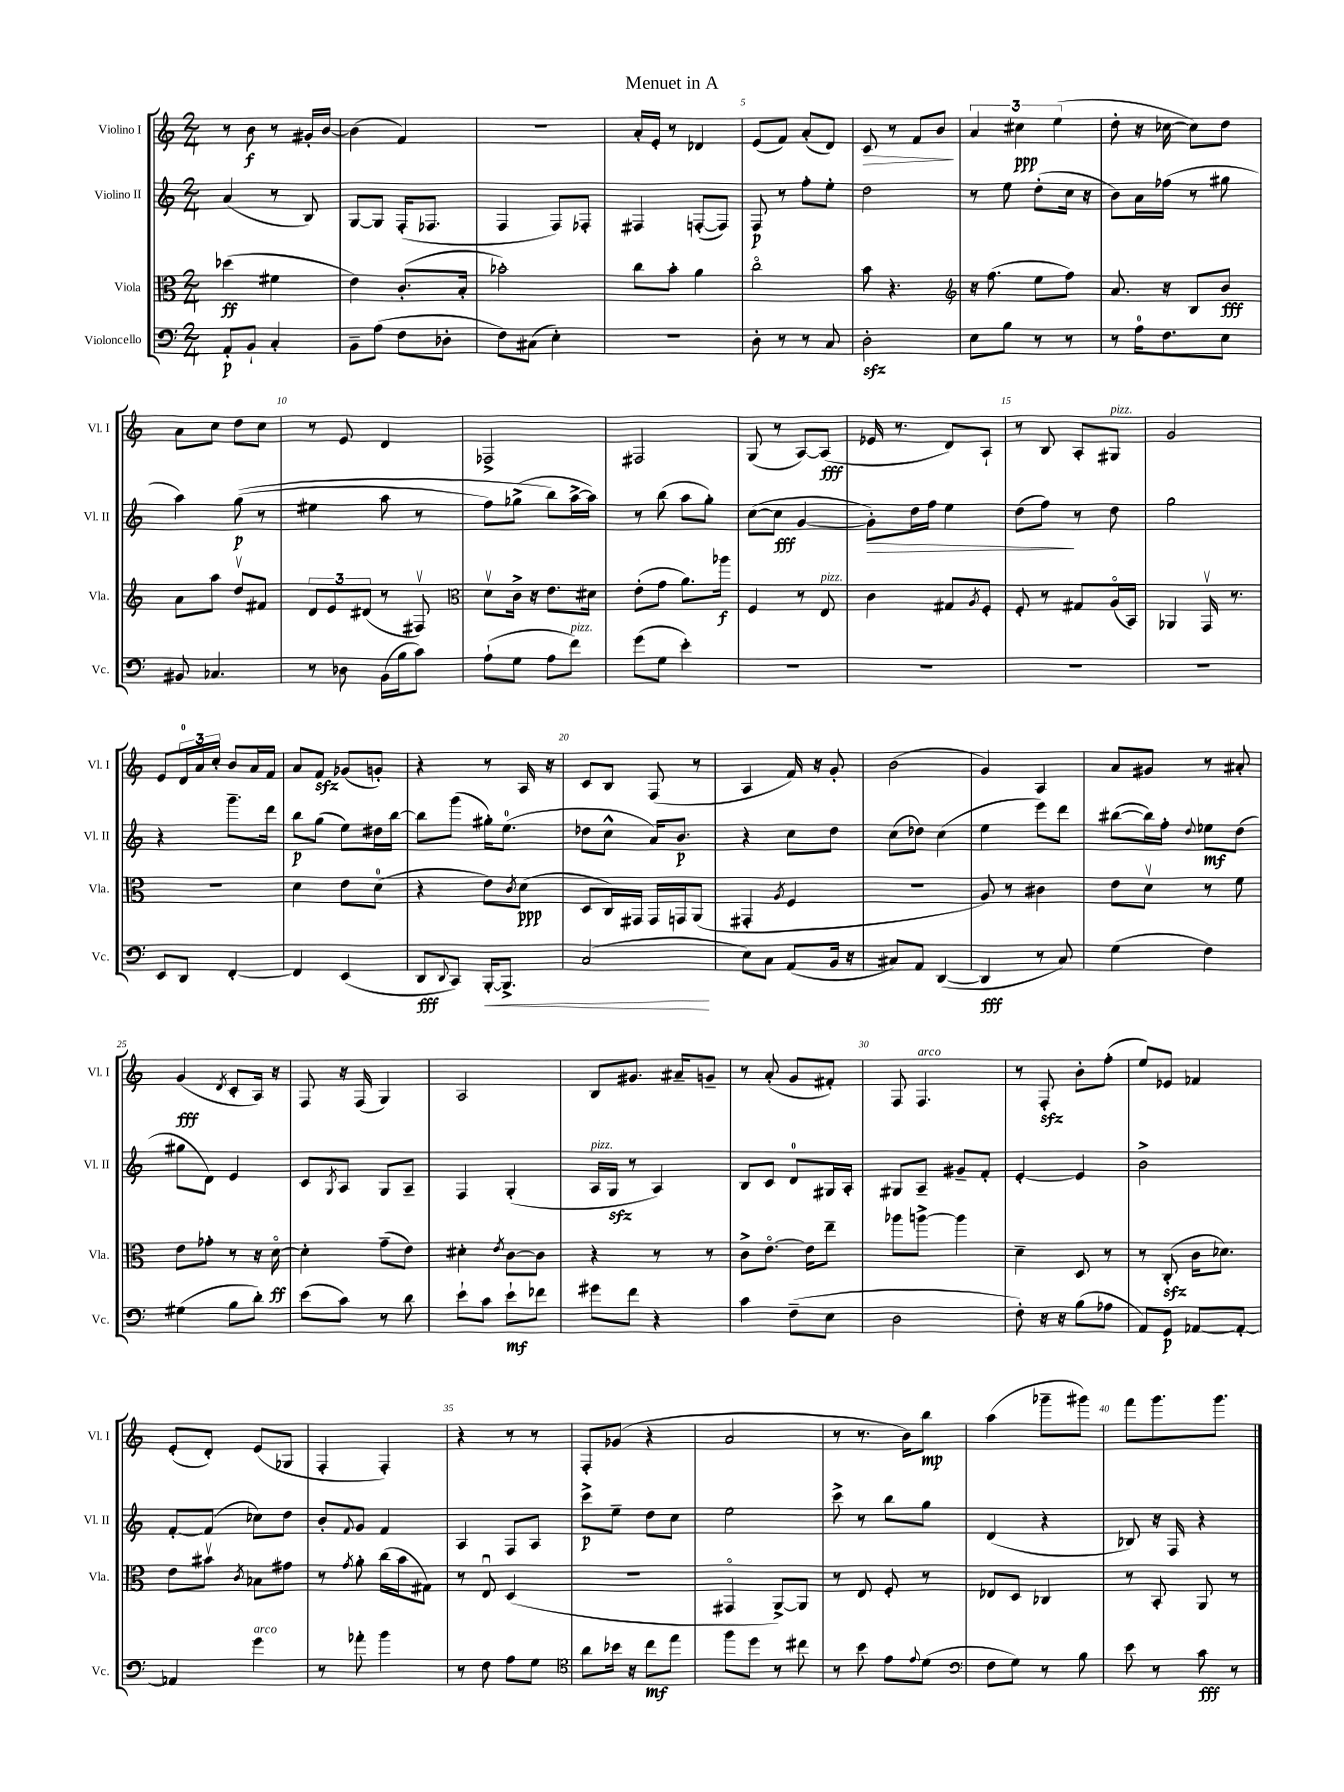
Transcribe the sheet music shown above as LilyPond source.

\header { title = "Menuet in A" }
<<
\new StaffGroup <<
\new Staff = "s0" \with { instrumentName = "Violino I" shortInstrumentName = "Vl. I" } {
    \clef treble \key c \major \numericTimeSignature \time 2/4
    r8 b'8\f r8 gis'16-. b'16~ |
    b'4( f'4) |
    R2 |
    a'16-. e'16-. r8 des'4 |
    e'8( f'8) a'8-.( d'8) |
    c'8\> r8 f'8 b'8\! |
    \tuplet 3/2 { a'4 cis''4\ppp e''4( } |
    d''8-. r16 ces''16~ ces''8) d''8 |
    a'8 c''8 d''8 c''8 |
    r8 e'8 d'4 |
    fes2-> |
    fis2 |
    g8( r8 a8~) a8\fff( |
    ees'16 r8. d'8) a8-! |
    r8 b8 a8-. gis8^\markup { \italic "pizz." } |
    g'2 |
    e'8 \tuplet 3/2 { d'16-0 a'16 c''16-. } b'8 a'16 f'16 |
    a'8 f'8\sfz ges'8( g'8-.) |
    r4 r8 a16 r16 |
    c'8 b8 f8( r8 |
    a4 f'16) r16 g'8-. |
    b'2( |
    g'4) a4 |
    a'8 gis'8 r8 ais'8-. |
    g'4\fff( \acciaccatura { d'8 } c'8-. a16) r16 |
    f8 r16 f16( g4) |
    a2 |
    b8 gis'8. ais'16-- g'8-- |
    r8 a'8-.( g'8 fis'8-.) |
    f8 f4.^\markup { \italic "arco" } |
    r8 f8-.\sfz b'8-. f''8-.( |
    e''8) ees'8 fes'4 |
    e'8-.( d'8-.) e'8( ges8 |
    f4-. f4-.) |
    r4 r8 r8 |
    f8-. ges'8( r4 |
    a'2 |
    r8 r8. b'16) b''8\mp |
    a''4( ges'''8-- gis'''8) |
    f'''8 g'''8. g'''8. \bar "|." |
}
\new Staff = "s1" \with { instrumentName = "Violino II" shortInstrumentName = "Vl. II" } {
    \clef treble \key c \major \numericTimeSignature \time 2/4
    a'4( r8 b8) |
    g8~ g8 f16-.( fes8. |
    f4 f8) fes8-. |
    fis4 f8~-.( f8) |
    f8\p r8 f''8-. e''8-. |
    d''2 |
    r8 e''8 d''8-.( c''16 r16 |
    b'8) a'16 fes''16( r8 gis''8 |
    a''4) g''8\p(\( r8 |
    eis''4 a''8 r8 |
    f''8) ges''8->( b''8\) a''16~-> a''16) |
    r8 b''8( a''8 g''8-.) |
    c''8~( c''8\fff g'4~ |
    g'8-.\>) d''16 f''16 e''4 |
    d''8( f''8\!) r8 d''8 |
    g''2 |
    r4 g'''8.-- d'''16 |
    b''8\p g''8( e''8) dis''16 b''16~ |
    b''8 g'''8( gis''16-.) e''8.-0( |
    des''8 c''8-^ a'16) b'8.\p |
    r4 c''8 d''8 |
    c''8( des''8) c''4( |
    e''4 e'''8) d'''8 |
    bis''8~( bis''16) f''16-. \appoggiatura { d''8 } ees''8\mf d''8( |
    gis''8 d'8) e'4 |
    c'8 \acciaccatura { g8 } a8 g8 a8-- |
    f4 g4-.( |
    a16^\markup { \italic "pizz." } g16\sfz r8 a4) |
    b8 c'8 d'8-0 gis16 a16-. |
    gis8 a8-- gis'8-- f'8-. |
    e'4~-. e'4 |
    b'2-> |
    f'8~-. f'8( ces''8) d''8 |
    b'8-. \appoggiatura { f'8 } g'8 f'4 |
    a4 f8 a8 |
    c'''8->\p e''8-- d''8 c''8 |
    e''2 |
    c'''8-> r8 b''8 g''8 |
    d'4( r4 |
    bes8) r16 f16 r4 \bar "|." |
}
\new Staff = "s2" \with { instrumentName = "Viola" shortInstrumentName = "Vla." } {
    \clef alto \key c \major \numericTimeSignature \time 2/4
    des''4\ff( fis'4 |
    e'4) c'8.-.( b16-. |
    bes'2-.) |
    c''8 b'8-. a'4 |
    c''2\flageolet |
    b'8 r4. |
    \clef treble r16 f''8.( e''8 f''8) |
    a'8. r16 b8 b'8\fff |
    a'8 a''8 d''8\upbow fis'8 |
    \tuplet 3/2 { d'8 e'8 dis'8( } r8 fis8\upbow) |
    \clef alto d'8\upbow c'16-> r16 e'8. dis'16 |
    e'8-.( g'8 a'8.) aes''16\f |
    f4 r8 e8^\markup { \italic "pizz." } |
    c'4 gis8 \acciaccatura { a8 } f8-. |
    f8-. r8 gis8 a16\flageolet( b,16) |
    aes,4 g,16\upbow r8. |
    r2 |
    d'4 e'8 d'8-0( |
    r4 e'8) \acciaccatura { c'8 } d'8\ppp( |
    d8 c16) gis,16 gis,16 g,16 a,8( |
    gis,4-. \acciaccatura { a8 } f4 |
    r2 |
    a8) r8 cis'4 |
    e'8 d'8\upbow r8 f'8 |
    e'8 ges'8-. r8 r16 d'16~\flageolet\ff |
    d'4-. g'8--( e'8) |
    dis'4-. \acciaccatura { e'8 } c'8~ c'8 |
    r4 r8 r8 |
    c'8-> e'8.~\flageolet e'16 e''8-- |
    aes''8 a''8~-> a''4 |
    d'4-- d8 r8 |
    r8 c8-.\sfz( c'16 des'8.) |
    e'8 bis'8\upbow \acciaccatura { c'8 } bes8 gis'8 |
    r8 \acciaccatura { g'8 } a'8-. c''16( b'16 gis8) |
    r8 e8\downbow d4( |
    R2 |
    gis,4\flageolet a,8~->) a,8 |
    r8 e8 f8-. r8 |
    ees8 d8 ces4 |
    r8 b,8-. a,8 r8 \bar "|." |
}
\new Staff = "s3" \with { instrumentName = "Violoncello" shortInstrumentName = "Vc." } {
    \clef bass \key c \major \numericTimeSignature \time 2/4
    a,8-.\p b,8-! c4-. |
    b,8-- a8( f8 des8-. |
    f8) cis8( e4-.) |
    R2 |
    d8-. r8 r8 c8 |
    d2-.\sfz |
    e8 b8 r8 r8 |
    r8 a16-0 f8. e8 |
    bis,8 ces4. |
    r8 des8 b,16( b16 c'8) |
    a8-!( g8 a8 f'8^\markup { \italic "pizz." }) |
    g'8( g8 e'4-.) |
    R2 |
    R2 |
    R2 |
    R2 |
    e,8 d,8 f,4~-. |
    f,4 e,4( |
    d,8\fff \appoggiatura { d,8 } c,8) b,,16~-.\< b,,8.-> |
    c2\!( |
    e8) c8 a,8( b,16 r16 |
    cis8) a,8 d,4~( |
    d,4\fff r8 c8) |
    g4( f4) |
    gis4( b8 d'8-.) |
    e'8( c'8) r8 d'8 |
    e'8-! c'8 e'8-!\mf fes'8 |
    gis'8 f'8 r4 |
    c'4 f8--( e8 |
    d2 |
    f8-.) r16 r16 b8( aes8 |
    a,8) g,8\p aes,8~ aes,8~-. |
    aes,4 g'4^\markup { \italic "arco" } |
    r8 aes'8-. b'4 |
    r8 f8 a8 g8 |
    \clef tenor a'8 bes'16 r16 c''8\mf e''8 |
    f''8 d''8 r8 cis''8 |
    r8 b'8 e'8 \appoggiatura { e'8 } d'8( |
    \clef bass f8 g8) r8 b8 |
    e'8 r8 c'8\fff r8 \bar "|." |
}
>>
>>
\layout { \context { \Score \override BarNumber.break-visibility = ##(#f #t #t) barNumberVisibility = #(every-nth-bar-number-visible 5) } }
